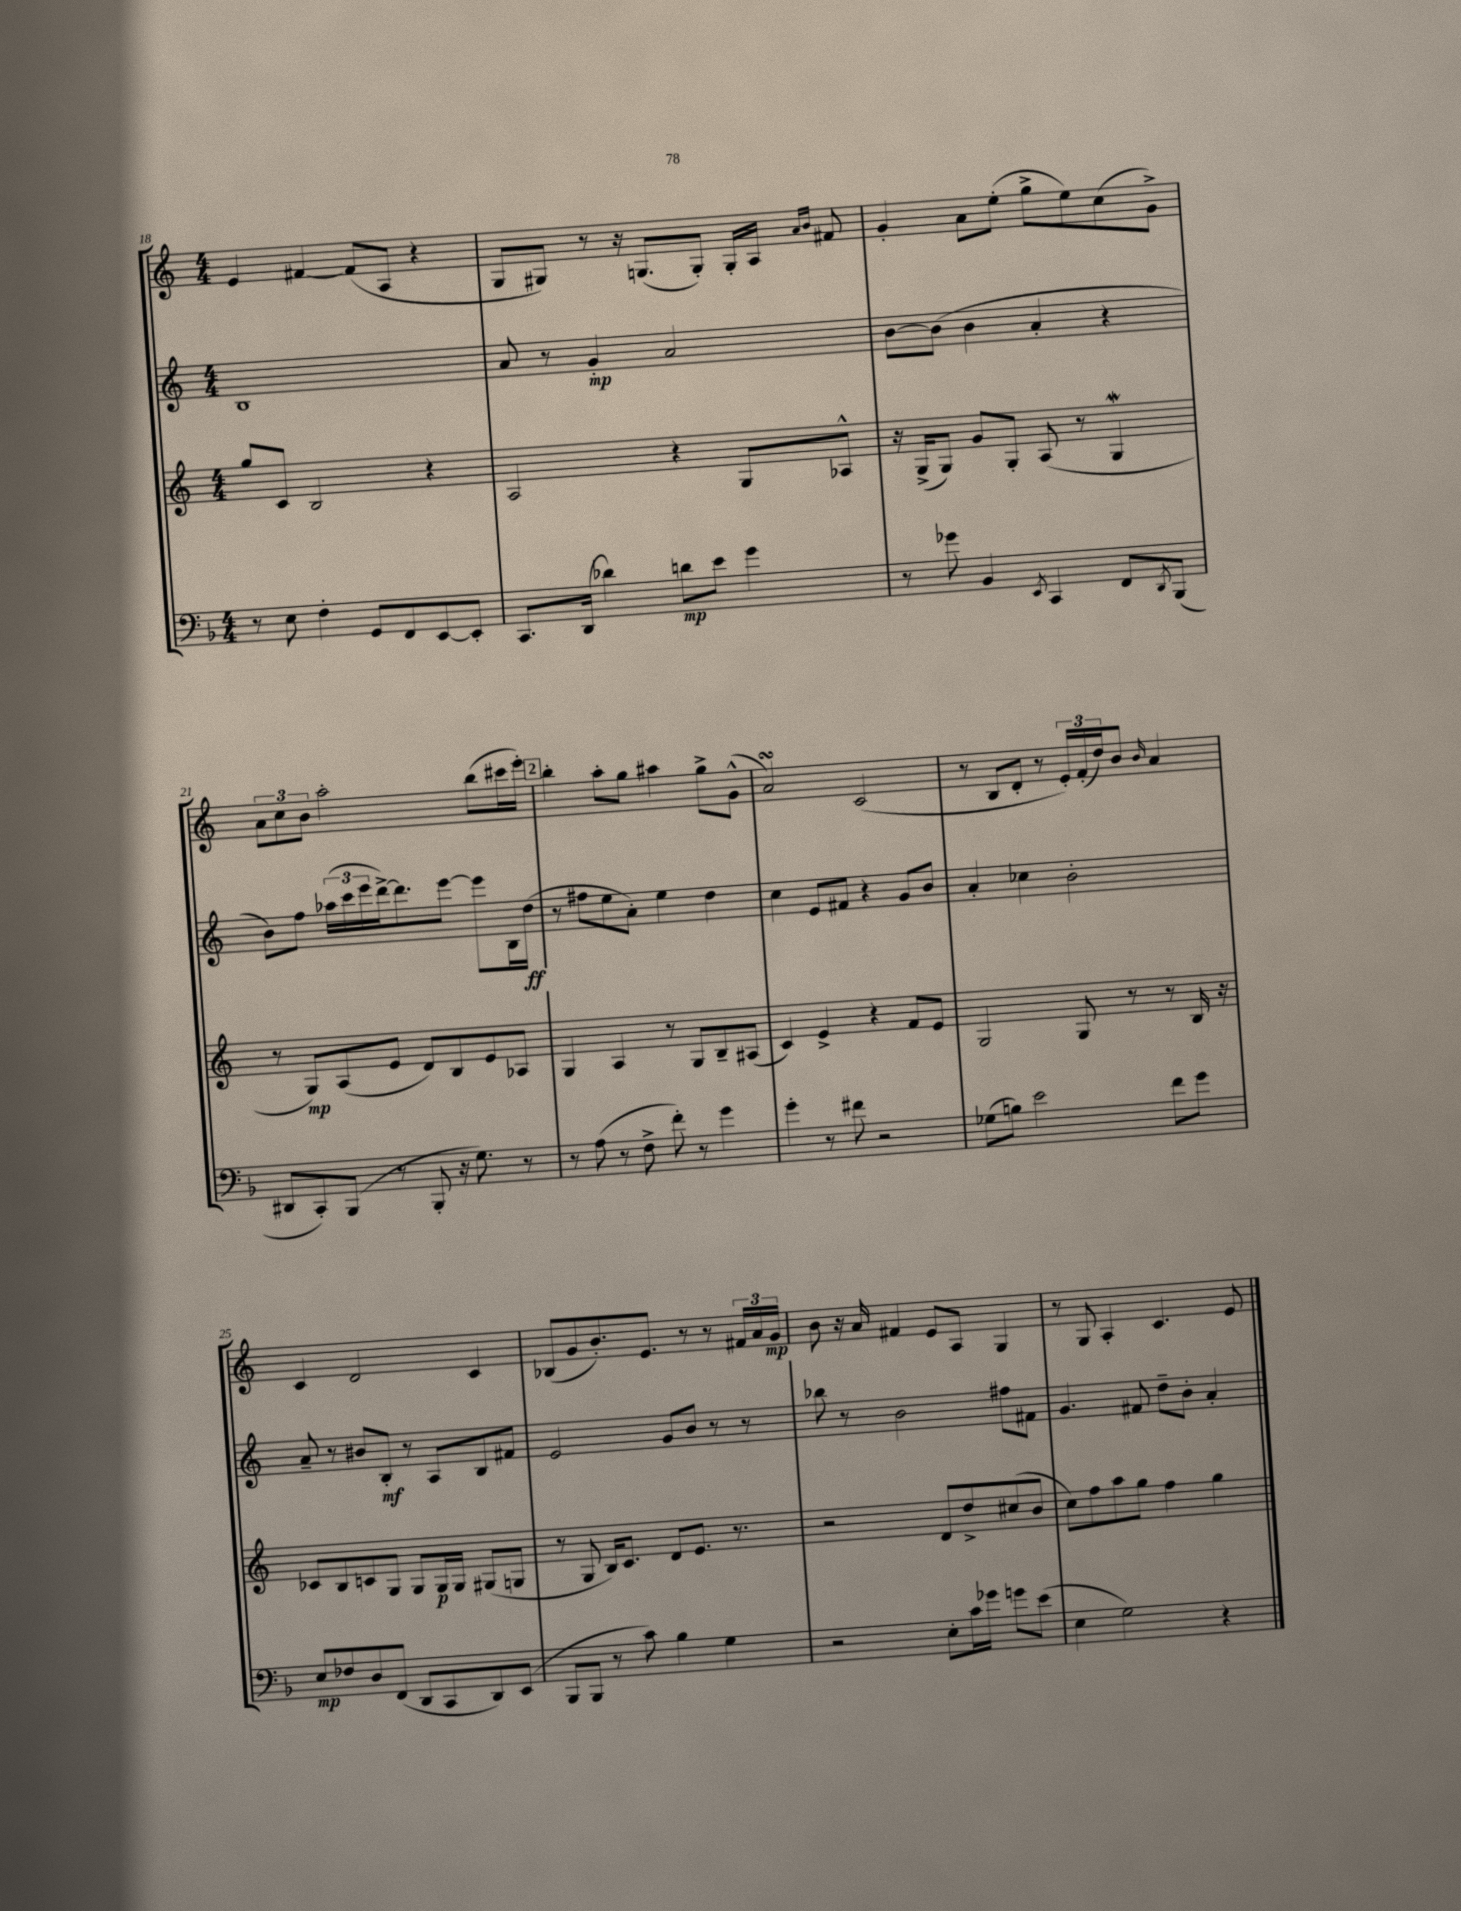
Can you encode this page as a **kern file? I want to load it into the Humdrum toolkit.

**kern	**kern	**kern	**kern
*staff4	*staff3	*staff2	*staff1
*clefF4	*clefG2	*clefG2	*clefG2
*k[b-]	*k[]	*k[]	*k[]
*M4/4	*M4/4	*M4/4	*M4/4
8r	8gg	1B	4e
8E	8c	.	.
4F'	2B	.	[4f#
8GG	.	.	(8f#]
8FF	.	.	8A
[8EE	4r	.	4r
8EE']	.	.	.
=	=	=	=
8.CC	2A	8a	8G
.	.	8r	8G#)
(16DD	.	.	.
4d-)	.	4g'	8r
.	.	.	16r
.	.	.	(8.G
8d	4r	2a	.
8e	.	.	8G')
4g	8G	.	16G'
.	.	.	16A
.	.	.	16qqa
.	.	.	16qqb
.	8A-^^	.	8f#
=	=	=	=
8r	16r	[8b	4g'
.	(16G^	.	.
8g-	8G)	(8b]	.
4BB-	8g	4b	8a
.	8G'	.	(8ee'
8qEE	.	.	.
4CC	(8A	4a'	8gg^
.	8r	.	8ee)
8FF	4G	4r	(8cc
8qDD	.	.	.
(8BBB-	.	.	8g^)
=	=	=	=
8DD#	8r	8b)	12a
.	.	.	12cc
8CC')	8G)	8ff	.
.	.	.	12b
(8BBB-	(8A	(24aa-	2aa'
.	.	24ccc	.
.	.	24eee	.
8r	8e	[16ddd^)	.
.	.	8.ddd]	.
8BBB-'	8d)	.	.
16r	8B	[8eee	.
8.G)	.	.	.
.	8e	8eee]	(8bb
8r	8A-	16B	16ccc#
.	.	(16dd	16eee')
=	=	=	=
8r	4G	8r	4bb'
(8A	.	8ff#	.
8r	4A	8ee	8aa'
8F^	.	8a')	8gg
8f')	8r	4ee	4aa#
8r	8G	.	.
4g	8B~	4dd	8gg^
.	(8A#	.	(8g^^
=	=	=	=
4g'	4c)	4cc	2a)
8r	4e^	8e	.
8f#	.	8f#	.
2r	4r	4r	(2c
.	8f	8g	.
.	8e	8b	.
=	=	=	=
(8G-	2G	4a'	8r
8B)	.	.	8B
2e	.	4cc-	8d'
.	.	.	8r
.	8G	2b'	24e')
.	.	.	(24f'
.	.	.	24dd)
.	8r	.	8b
.	.	.	16qqb
8f	8r	.	4a
8g	16B	.	.
.	16r	.	.
=	=	=	=
8E	8c-	8a~	4c
8F-	8B	8r	.
8D	8c	8b#	2d
(8FF	8G	8B'	.
8DD	8G	8r	.
8CC	16G	8A	.
.	16G	.	.
8DD)	(8G#	8B	4c
(8EE	8G	8f#	.
=	=	=	=
8BBB-	8r	2e	(8B-
8BBB-	8G	.	8g
8r	16B)	.	8.b')
.	8.c	.	.
8c)	.	.	.
.	.	.	8.e
4B-	8d	8g	.
.	8.e	8b	8r
4G	.	8r	8r
.	8.r	.	.
.	.	8r	24f#
.	.	.	24a
.	.	.	24g
=	=	=	=
2r	2r	8bb-	8b
.	.	8r	16r
.	.	.	16a
.	.	2b	4f#
8E'	8d	.	8e
16c	8dd^	.	8A
16g-	.	.	.
8g	(8cc#	8ff#	4G
(8e	8b	8f#	.
=	=	=	=
4E	8cc)	4.g	8r
.	8ff	.	8G
2G)	8aa	.	4A'
.	8gg	8f#	.
.	4ff	8dd~	4.c
.	.	8b'	.
4r	4gg	4a'	.
.	.	.	8e
==	==	==	==
*-	*-	*-	*-
